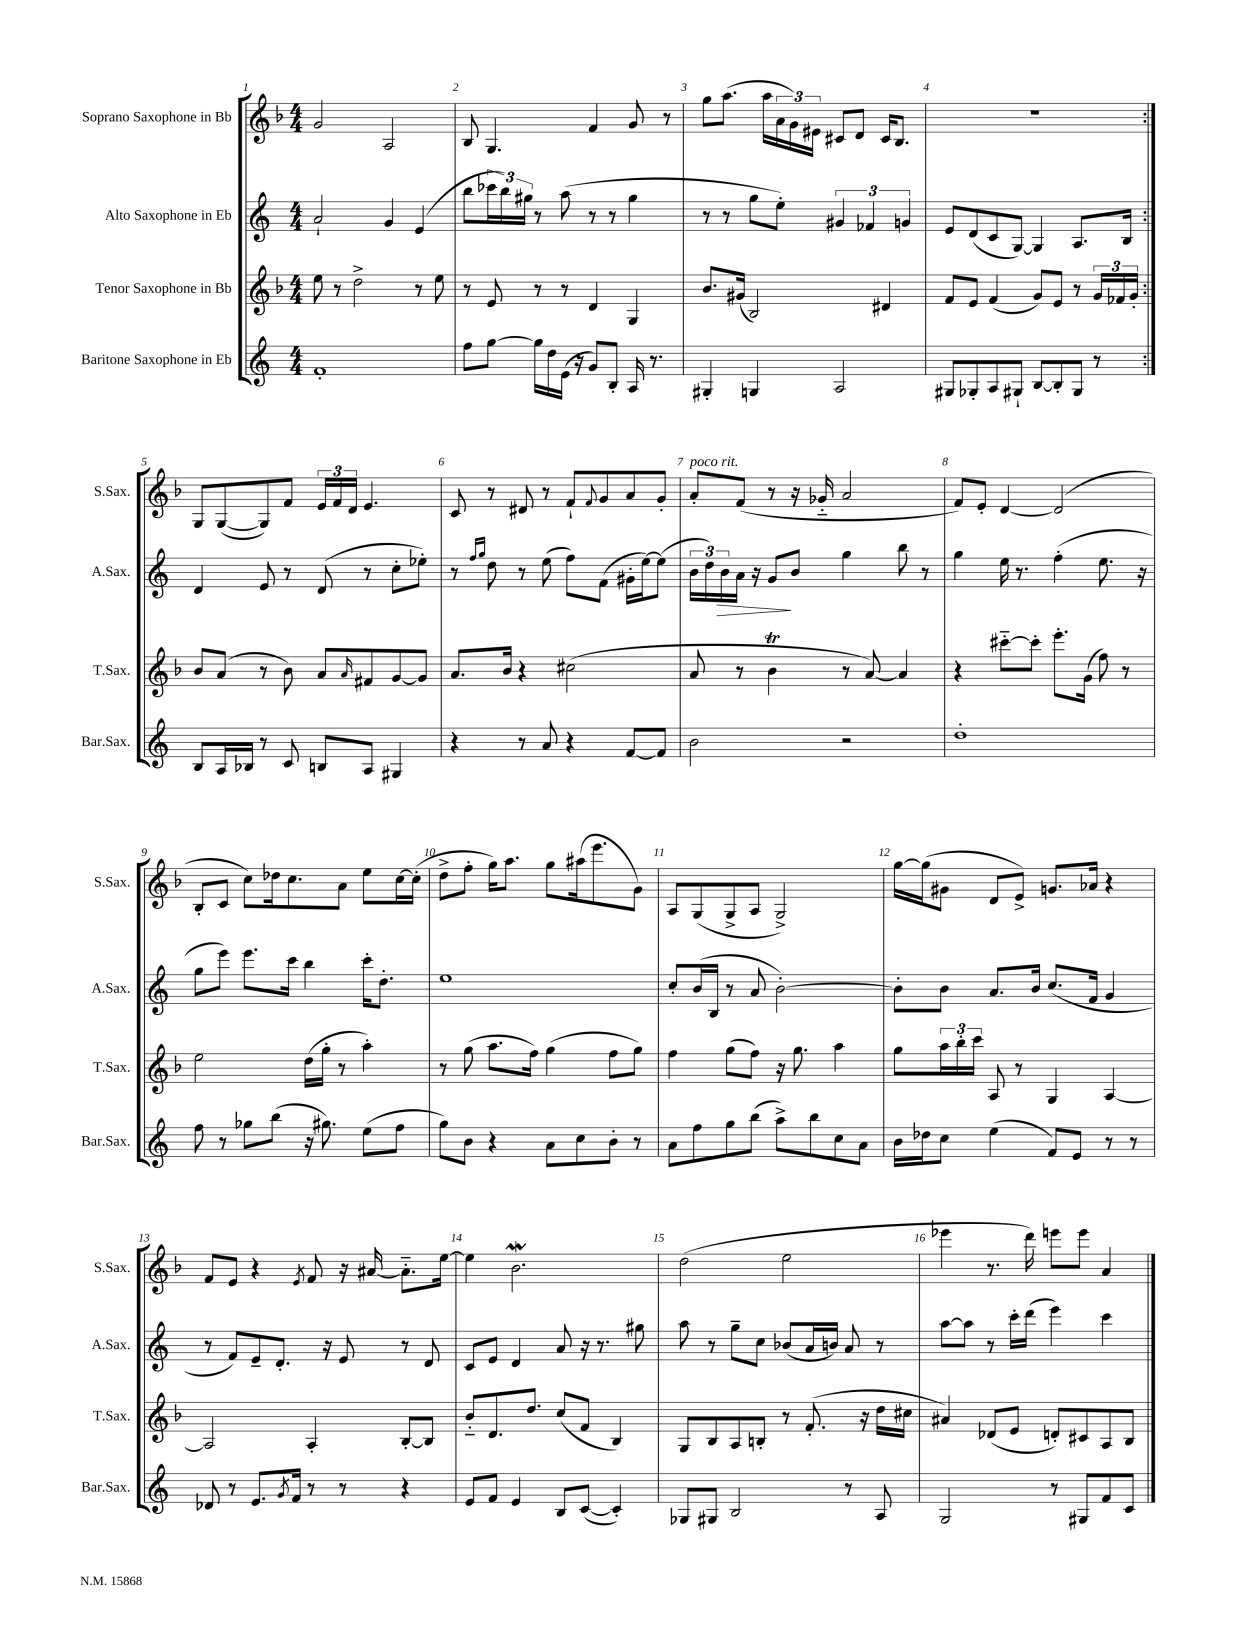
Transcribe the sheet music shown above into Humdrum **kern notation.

**kern	**kern	**kern	**dynam	**kern
*part4	*part3	*part2	*part2	*part1
*staff4	*staff3	*staff2	*staff2	*staff1
*I"Baritone Saxophone in Eb	*I"Tenor Saxophone in Bb	*I"Alto Saxophone in Eb	*	*I"Soprano Saxophone in Bb
*I'Bar.Sax.	*I'T.Sax.	*I'A.Sax.	*	*I'S.Sax.
*clefG2	*clefG2	*clefG2	*	*clefG2
*k[]	*k[b-]	*k[]	*	*k[b-]
*M4/4	*M4/4	*M4/4	*	*M4/4
=1	=1	=1	=1	=1
1f'	8ee\	2a`/	.	2g/
.	8r	.	.	.
.	2dd^\	.	.	.
.	.	4g/	.	2A/
.	8r	(4e/	.	.
.	8ee\	.	.	.
=2	=2	=2	=2	=2
8ff\L	8r	8bb\L	.	8B-/
[8gg\J	8e/	24ccc-X\L	.	4.G/
.	.	24bb\)	.	.
.	.	24gg#X\JJ	.	.
16gg\LL]	8r	8r	.	.
16dd\	.	.	.	.
(16e\JJ	8r	(8aa\	.	.
16r	.	.	.	.
8g/L)	4d/	8r	.	4f/
8B'/J	.	8r	.	.
16A/	4G/	4gg#\	.	8g/
8.r	.	.	.	.
.	.	.	.	8r
=3	=3	=3	=3	=3
4G#X'/	8.b-/L	8r	.	8gg\L
.	.	8r	.	(8.aa\J
.	(16g#X/Jk	.	.	.
4Gn/	2B-/)	8gg\L	.	.
.	.	.	.	16aa\LL
.	.	8ee'\J)	.	24a\
.	.	.	.	24g\)
.	.	.	.	24e#X\JJ
2A/	.	6g#X/	.	8c#X/L
.	.	.	.	8d/J
.	.	6f-X/	.	.
.	4d#X/	.	.	16c#/KL
.	.	.	.	8.B-/J
.	.	6gn/	.	.
=4	=4	=4	=4	=4
8G#X/L	8f/L	8e/L	.	1r
8G-X'/	8e/J	(8d/	.	.
8A/	(4f/	8c/	.	.
8G#X`/J	.	[8G/J)	.	.
[8B/L	8g/L)	4G/]	.	.
8B'/]	8e/J	.	.	.
8G#/J	8r	8.A/L	.	.
8r	24g/LL	.	.	.
.	24f-X/	.	.	.
.	.	16B/Jk	.	.
.	24g'/JJ	.	.	.
!!LO:LB:g=z
=5:|!	=5:|!	=5:|!	=5:|!	=5:|!
8B/L	8b-/L	4d/	.	8G/L
16A/L	(8a/J	.	.	([8G/
16B-X/JJ	.	.	.	.
8r	8r	8e/	.	8G/])
8c/	8b-\)	8r	.	8f/J
8Bn/L	8a/L	(8d/	.	24e/LL
.	.	.	.	24f/
.	.	.	.	24d/JJ
.	16qqa/	.	.	.
8A/J	8f#X/	8r	.	4.e/
4G#X/	[8g/	8cc'\L	.	.
.	8g/J]	8ee-X'\J)	.	.
=6	=6	=6	=6	=6
4r	8.a/L	8r	.	8c/
.	.	16qqff/LL	.	.
.	.	16qqgg/JJ	.	.
.	.	8dd\	.	8r
.	16b-/Jk	.	.	.
8r	4r	8r	.	8d#X/
8a/	.	(8ee\	.	8r
4r	(2cc#X\	8ff\L)	.	8f`/L
.	.	.	.	8qqf/
.	.	(8f\J	.	8g/
[8f/L	.	16g#X'\LL	.	8a/
.	.	[16ee\J)	.	.
8f/J]	.	(8ee\J]	.	8g'/J
=7	=7	=7	=7	=7
!	!	!	!	!LO:TX:a:i:t=poco rit.
2b\	8a/	24b\LL	.	8a'/L
.	.	24dd\)	.	.
!	!	!	!LO:HP:b	!
.	.	24b\	>	.
.	8r	16a\JJ	.	(8f/J
.	.	16r	.	.
.	4b-T\	8g/L	.	8r
.	.	8b/J	]	16r
.	.	.	.	16g-X/
2r	8r	4gg\	.	2a/
.	[8a/)	.	.	.
.	4a/]	8bb\	.	.
.	.	8r	.	.
=8	=8	=8	=8	=8
1dd'	4r	4gg\	.	8f/L)
.	.	.	.	8e'/J
.	[8ccc#X\L	16ee\	.	[4d/
.	.	8.r	.	.
.	8ccc#'\J]	.	.	.
.	8.eee'\L	(4ff'\	.	(2d/]
.	(16g\Jk	.	.	.
.	8ff\)	8.ee\	.	.
.	8r	.	.	.
.	.	16r	.	.
!!LO:LB:g=z
=9	=9	=9	=9	=9
8ff\	2ee\	8gg\L	.	8B-'/L
8r	.	8eee\J)	.	8c/J
8gg-X\L	.	8.eee\L	.	8cc\L)
(8bb\J	.	.	.	16dd-X\k
.	.	16ccc\Jk	.	8.cc\
16r	(16dd\LL	4bb\	.	.
8.gg#X\)	16gg'\JJ	.	.	.
.	8r	.	.	8a\J
(8ee\L	4aa'\)	16ccc'\KL	.	8ee\L
.	.	8.dd'\J	.	.
8ff\J	.	.	.	[16cc\L
.	.	.	.	(16cc'\JJ]
=10	=10	=10	=10	=10
8gg\L)	8r	1ee	.	8dd^\L
8b\J	(8gg\	.	.	8ff'\J
4r	8.aa\L	.	.	16gg\KL)
.	.	.	.	8.aa\J
.	16ff\Jk)	.	.	.
8a\L	(4gg\	.	.	8gg\L
8cc\	.	.	.	(16aa#X\k
.	.	.	.	8.eee\
8b'\J	8ff\L	.	.	.
8r	8gg\J)	.	.	8g\J)
=11	=11	=11	=11	=11
8a\L	4ff\	8cc'/L	.	8A/L
8ff\	.	(16b/L	.	(8G/
.	.	16B/JJ	.	.
8gg\	(8gg\L	8r	.	8G^/
(8bb\J	8ff\J)	8a/	.	8A/J
8aa^\L)	16r	[2b'\)	.	2G^/)
.	8.gg\	.	.	.
8bb\	.	.	.	.
8cc\	4aa\	.	.	.
8a\J	.	.	.	.
=12	=12	=12	=12	=12
16b\LL	8gg\L	8b'\L]	.	[16gg\LL
16dd-X\J	.	.	.	(16gg\J]
8cc\J	24aa\L	8b\J	.	8g#X\J
.	24bb-'\	.	.	.
.	24ccc\JJ	.	.	.
(4ee\	8A/	8.a/L	.	8d/L
.	8r	.	.	8e^/J)
.	.	16b/Jk	.	.
8f/L)	4G/	(8.cc/L	.	8.gn/L
8e/J	.	.	.	.
.	.	16f/Jk	.	16a-X/Jk
8r	[4A/	4g/	.	4r
8r	.	.	.	.
!!LO:LB:g=z
=13	=13	=13	=13	=13
8d-X/	2A/]	8r	.	8f/L
8r	.	8f/L)	.	8e/J
8.e/L	.	8e~/	.	4r
.	.	8.d'/J	.	.
8qg/	.	.	.	.
16f/Jk	.	.	.	.
.	.	.	.	8qe/
8r	4A'/	.	.	8f/
.	.	16r	.	.
8r	.	8e/	.	16r
.	.	.	.	[16a#X/
4r	[8B-'/L	8r	.	8.a#\L]
.	8B-/J]	8d/	.	.
.	.	.	.	[16ee\Jk
=14	=14	=14	=14	=14
8e/L	8b-/L	8c/L	.	4ee\]
8f/J	8.d/	8e/J	.	.
4e/	.	4d/	.	2.b-w\
.	8.dd/J	.	.	.
8B/L	(8cc/L	8a/	.	.
([8c/J	8f/J	16r	.	.
.	.	8.r	.	.
4c'/])	4B-/)	.	.	.
.	.	8gg#X\	.	.
=15	=15	=15	=15	=15
8G-X/L	8G/L	8aa\	.	(2dd\
8G#X/J	8B-/	8r	.	.
2B/	8A/	8gg~\L	.	.
.	8Bn'/J	8cc\J	.	.
.	8r	(8b-X/L	.	2ee\
.	(8.f'/	16a/L	.	.
.	.	16bn/JJ)	.	.
8r	.	8a/	.	.
.	16r	.	.	.
8A/	16dd\LL	8r	.	.
.	16cc#X\JJ	.	.	.
=16	=16	=16	=16	=16
2G/	4a#X/)	[8aa\L	.	4eee-X\
.	.	8aa\J]	.	.
.	(8d-X/L	8r	.	8.r
.	8e/J	16ccc'\LL	.	.
.	.	(16ddd\JJ	.	16ddd\)
8r	8dn'/L)	4eee\)	.	8eeen\L
8G#X/L	8c#X/	.	.	8eee\J
8f/	8A/	4ccc\	.	4a/
8c/J	8B-/J	.	.	.
==	==	==	==	==
*-	*-	*-	*-	*-
